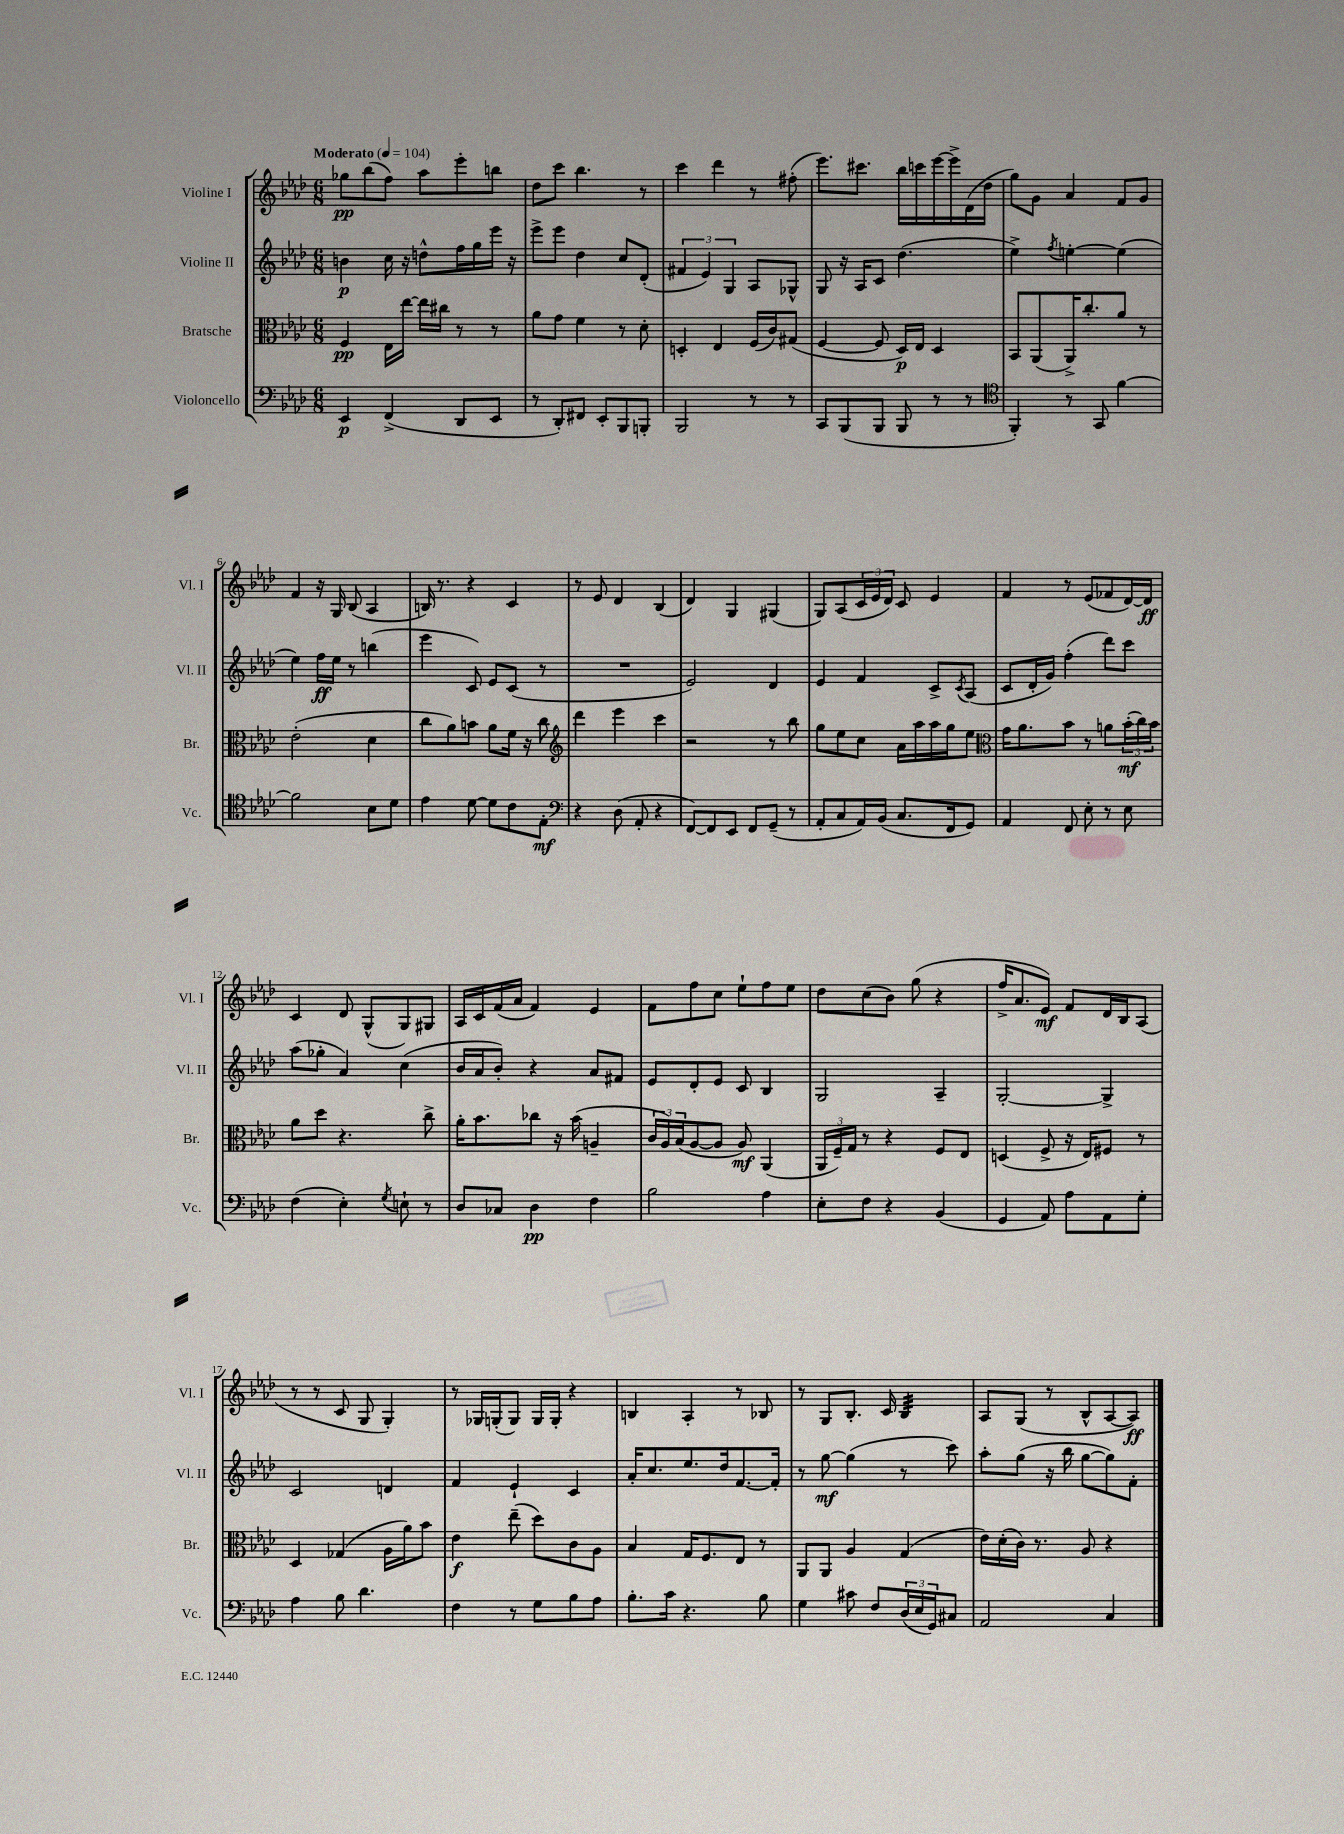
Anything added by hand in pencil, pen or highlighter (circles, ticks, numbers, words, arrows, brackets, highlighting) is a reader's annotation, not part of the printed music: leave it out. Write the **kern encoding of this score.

**kern	**kern	**kern	**kern
*staff4	*staff3	*staff2	*staff1
*clefF4	*clefC3	*clefG2	*clefG2
*k[b-e-a-d-]	*k[b-e-a-d-]	*k[b-e-a-d-]	*k[b-e-a-d-]
*M6/8	*M6/8	*M6/8	*M6/8
*MM104	*MM104	*MM104	*MM104
4EE-	4F	4b	8gg-
.	.	.	(8bb-
(4FF^	16E-	16cc	8ff)
.	[16ee-	16r	.
.	16ee-]	8dd^^	8aa-
.	16cc#	.	.
8DD-	8r	16ff	8eee-'
.	.	16gg	.
8EE-	8r	16eee-	8bb
.	.	16r	.
=	=	=	=
8r	8a-	8eee-^	8dd-
8DD-')	8g	8eee-	8ccc
8FF#	4f	4dd-	4.bb-
8EE-'	.	.	.
8BBB-	8r	8cc	.
8BBB'	8d-'	(8d-'	8r
=	=	=	=
2BBB-	4D'	6f#	4ccc
.	.	6e-)	.
.	4E-	.	4ddd-
.	.	6G	.
8r	(16F	8A-	8r
.	16c)	.	.
8r	(8G#	8G-^^	(8ff#'
=	=	=	=
8CC	[4F	8G	8.eee-)
(8BBB-	.	16r	.
.	.	16A-	8.ccc#
8BBB-	8F]	8c	.
8BBB-	16D-)	(4.dd-	16bb-
.	16E-	.	16ccc
8r	4D-	.	[16eee-
.	.	.	16eee-^]
8r	.	.	(16d-
.	.	.	16dd-
=	=	=	=
*clefC4	*	*	*
4FF')	8BB-	4ee-^)	8gg)
.	(8AA-	.	8g
.	.	8qff	.
8r	16AA-^)	[4ee'	4a-
.	8.cc'	.	.
8GG	.	.	.
[4f	8a-	(4ee]	8f
.	8r	.	8g
=	=	=	=
2f]	(2e-'	4ee-)	4f
.	.	16ff	16r
.	.	16ee-	16G
.	.	8r	(8B-
8B-	4d-	(4bb	4A-
8d-	.	.	.
=	=	=	=
4e-	8cc	4eee-	16B)
.	.	.	8.r
.	8a-)	.	.
[8d-	8b	8c)	4r
8d-]	8a-	8e-	.
8c	16f	(8c	4c
.	16r	.	.
8E-'	8cc	8r	.
=	=	=	=
*clefF4	*clefG2	*	*
4r	4ddd-	2.r	8r
.	.	.	8e-
(8D-	4eee-	.	4d-
8AA-'	.	.	.
4r	4ccc	.	(4B-
=	=	=	=
[8FF)	2r	2e-)	4d-)
8FF]	.	.	.
8EE-	.	.	4G
8FF	.	.	.
(8GG~	8r	4d-	(4G#
8r	8bb-	.	.
=	=	=	=
8AA-'	8gg	4e-	8G)
8C	8ee-	.	(8A-
16AA-)	8cc	4f	24c
.	.	.	24e-
(16BB-	.	.	.
.	.	.	24d-)
8.C	16a-	.	8c
.	16aa-	.	.
.	16aa-	8c^	4e-
16FF	16gg	.	.
.	.	8qc	.
8GG)	8ee-	(8A-	.
=	=	=	=
*	*clefC3	*	*
4AA-	16g	8c	4f
.	8.a-	.	.
.	.	16d-'	.
.	.	16g)	.
8FF	8b-	(4ff'	8r
8E-'	8r	.	(8e-
8r	8a	8ddd-)	8f-
8E-	(24b-'	8ccc	[16d-)
.	24cc)	.	.
.	.	.	16d-]
.	24b-	.	.
=	=	=	=
(4F	8a-	(8aa-	4c
.	8dd-	8gg-'	.
4E-')	4.r	4a-)	8d-
.	.	.	(8G^^
8qG	.	.	.
8E`	.	(4cc	8G)
8r	8cc^	.	8G#
=	=	=	=
8D-	16a-'	16b-	16A-
.	8.b-	16a-	16c
8C-	.	8b-')	(16f
.	.	.	16a-
4D-	8cc-	4r	4f)
.	16r	.	.
.	(16b-	.	.
4F	4A~	8a-	4e-
.	.	8f#	.
=	=	=	=
2B-	24c	8e-	8f
.	24A-)	.	.
.	(24B-	.	.
.	[8A-	8d-'	8ff
.	8A-]	8e-	8cc
.	8A-)	8c	8ee-`
4A-	(4AA-	4B-	8ff
.	.	.	8ee-
=	=	=	=
8E-'	24AA-	2G	8dd-
.	24F~)	.	.
.	24G	.	.
8F	8r	.	(8cc
4r	4r	.	8b-)
.	.	.	(8gg
(4BB-	8F	4A-~	4r
.	8E-	.	.
=	=	=	=
4GG	(4D	[2G'	16ff^
.	.	.	8.a-
8AA-)	8F^	.	8e-)
8A-	16r	.	8f
.	16E-)	.	.
8AA-	8F#	4G^]	16d-
.	.	.	16B-
8G'	8r	.	(8A-
=	=	=	=
4A-	4D-	2c	8r
.	.	.	8r
8B-	(4G-	.	8c
4.d-	.	.	8G
.	16A-	4d	4G')
.	16a-)	.	.
.	8b-	.	.
=	=	=	=
4F	4e-	4f	8r
.	.	.	16G-
.	.	.	(16G'
8r	(8ee-~	4e-`	8G)
8G	8dd-)	.	16G
.	.	.	16G'
8B-	8c	4c	4r
8A-	8A-	.	.
=	=	=	=
8.B-'	4B-	16a-'	4B
.	.	8.cc	.
16c	.	.	.
4.r	16G	8.ee-	4A-'
.	8.F	.	.
.	.	16dd-	.
.	8E-	[8.f	8r
8B-	8r	.	8B-
.	.	16f']	.
=	=	=	=
4G	8AA-	8r	8r
.	8AA-	[8gg	8G
8c#	4A-	(4gg]	8.B-'
8F	.	.	.
.	.	.	16c
(24D-	(4G	8r	4B-
24E-	.	.	.
24GG)	.	.	.
8C#	.	8ccc)	.
=	=	=	=
2AA-	16e-)	8aa-'	8A-
.	(16d-'	.	.
.	16c)	(8gg	(8G
.	8.r	.	.
.	.	16r	8r
.	.	16bb-	.
.	8A-	[8gg	8B-^^
4C	4r	8gg])	[8A-
.	.	8f'	8A-])
==	==	==	==
*-	*-	*-	*-
